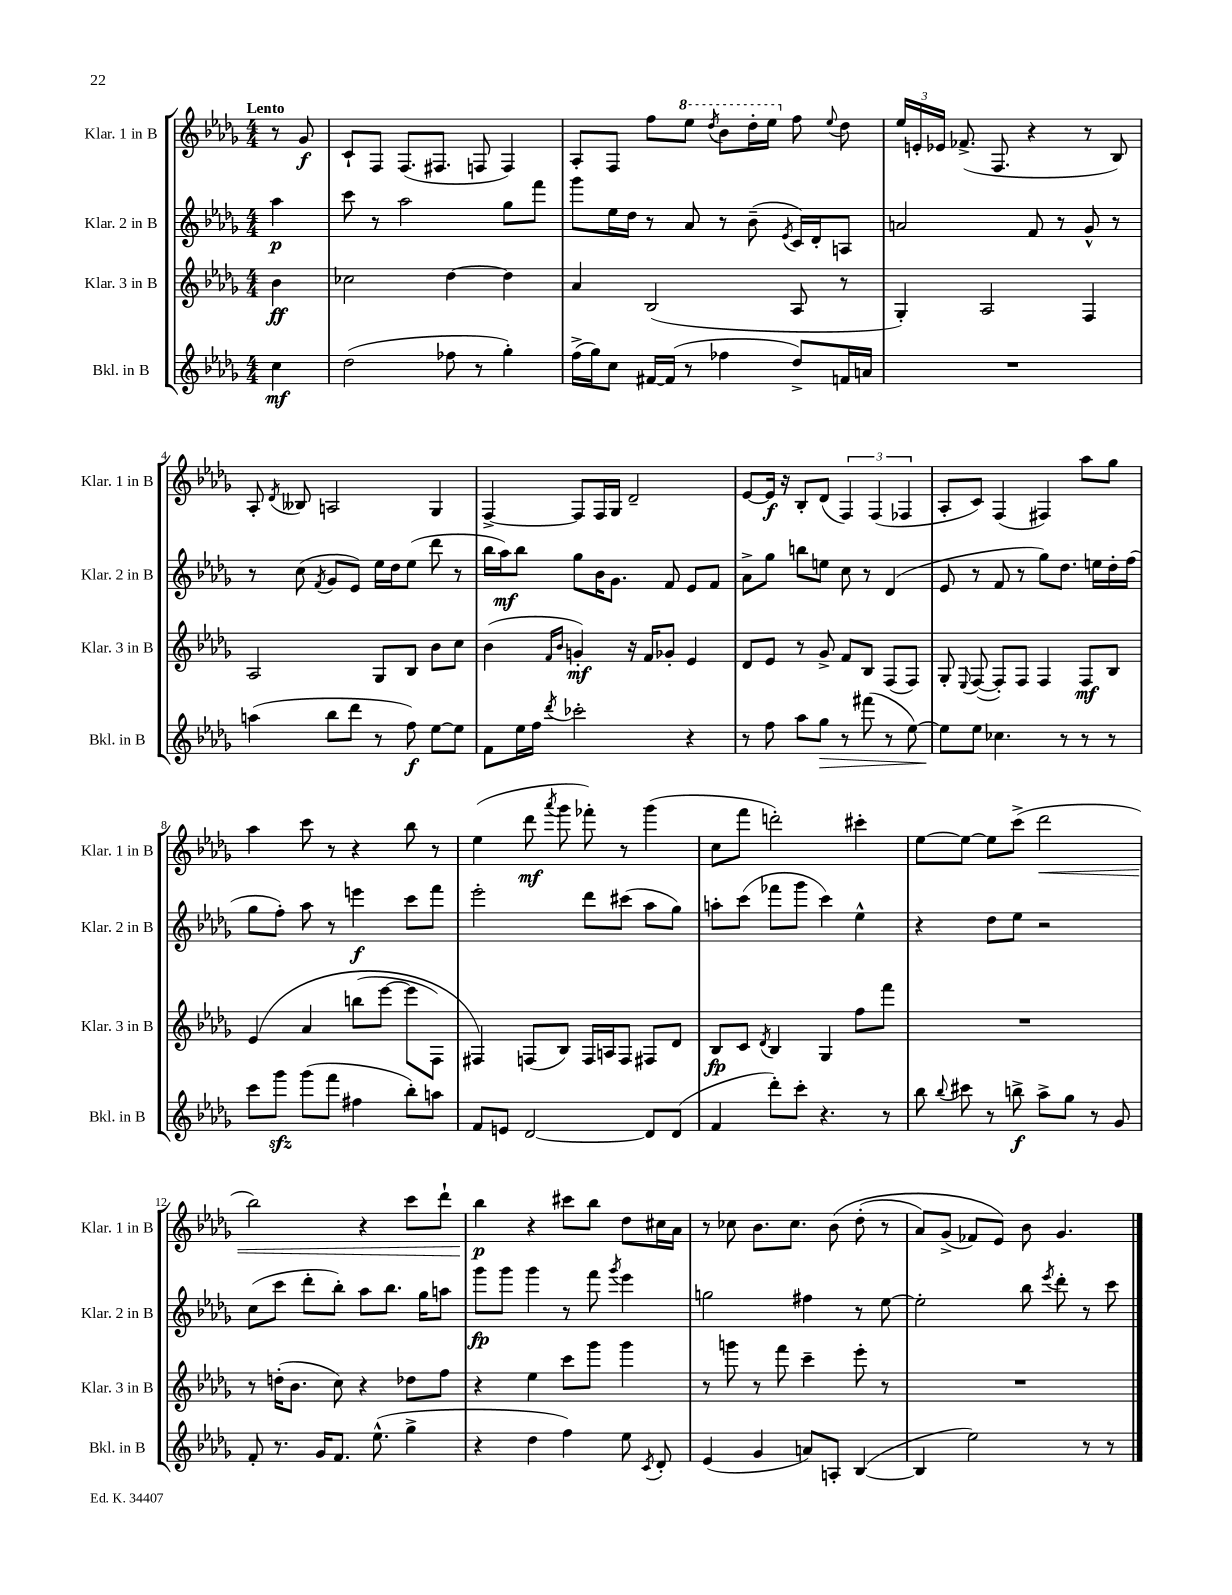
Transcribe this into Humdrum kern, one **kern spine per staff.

**kern	**kern	**kern	**kern
*staff4	*staff3	*staff2	*staff1
*clefG2	*clefG2	*clefG2	*clefG2
*k[b-e-a-d-g-]	*k[b-e-a-d-g-]	*k[b-e-a-d-g-]	*k[b-e-a-d-g-]
*M4/4	*M4/4	*M4/4	*M4/4
4cc	4b-	4aa-	8r
.	.	.	8g-
=	=	=	=
(2dd-	2cc-	8ccc	8c`
.	.	8r	8F
.	.	2aa-	(8.F
.	.	.	8.F#
8ff-	[4dd-	.	.
8r	.	.	8F
4gg-')	4dd-]	8gg-	4F)
.	.	8fff	.
=	=	=	=
(16ff^	4a-	8ggg-	8A-'
16gg-)	.	.	.
8cc	.	16ee-	8F
.	.	16dd-	.
[16f#	(2B-	8r	8ff
(16f#]	.	.	.
8r	.	8a-	8eee-
.	.	.	8qddd-
4ff-	.	8r	8bb-
.	.	(8b-~	16ddd-'
.	.	.	16eee-
.	.	8qe-	.
8dd-^)	8A-	16c)	8ff
.	.	16d-'	.
.	.	.	8qqee-
16f	8r	8A	8dd-
16a	.	.	.
=	=	=	=
1r	4G-')	2a	24ee-
.	.	.	24e'
.	.	.	24e-
.	.	.	(8.f-^
.	2A-	.	.
.	.	.	8.F
.	.	8f	4r
.	.	8r	.
.	4F	8g-^^	8r
.	.	8r	8B-)
=	=	=	=
(4aa	2A-	8r	8A-'
.	.	.	8qd-
.	.	(8cc	8B--
.	.	8qf	.
8bb-	.	8g-	2A
8ddd-	.	8e-)	.
8r	8G-	16ee-	.
.	.	16dd-	.
8ff)	8B-	(8ee-	.
[8ee-	8b-	8ddd-	4G-
8ee-]	8cc	8r	.
=	=	=	=
8f	(4b-	16bb-	[4F^
.	.	16aa-)	.
16ee-	.	8bb-	.
16ff	.	.	.
.	16qqf	.	.
8qddd-	16qqb-	.	.
2ccc-'	4g')	8gg-	8F]
.	.	16b-	16F
.	.	8.g-	16G-
.	16r	.	2d-~
.	16f	.	.
.	8g-'	8f	.
4r	4e-	8e-	.
.	.	8f	.
=	=	=	=
8r	8d-	8a-^	[8e-
8ff	8e-	8gg-	16e-]
.	.	.	16r
8aa-	8r	8bb	8B-'
8gg-	8g-^	8ee	(8d-
8r	8f	8cc	6F)
(8fff#	8B-	8r	.
.	.	.	(6F
8r	(8F	(4d-	.
.	.	.	6F-
[8ee-)	8F)	.	.
=	=	=	=
8ee-]	8G-'	8e-	8A-'
.	8qqE-	.	.
8ee-	([8F	8r	8c)
4.cc-	8F'])	8f	(4F
.	8F	8r	.
.	4F	8gg-)	4F#)
8r	.	8.dd-	.
8r	8F	.	8aa-
.	.	16ee	.
8r	8B-	16dd-'	8gg-
.	.	(16ff	.
=	=	=	=
8ccc	&(4e-	8gg-	4aa-
8ggg-	.	8ff')	.
(8ggg-	4a-	8aa-	8ccc
8fff	.	8r	8r
4ff#	(8bb	4eee	4r
.	[8eee-	.	.
8bb-')	8eee-]	8ccc	8bb-
8aa	8F)	8fff	8r
=	=	=	=
8f	4F#&)	2eee-'	(4ee-
8e	.	.	.
[2d-	(8F	.	8ddd-
.	.	.	8qaaa-
.	8B-)	.	8ggg-
.	16F	8ddd-	8fff-')
.	16A	.	.
.	8F	(8ccc#	8r
8d-]	8F#	8aa-	(4ggg-
(8d-	8d-	8gg-)	.
=	=	=	=
4f	8B-	8aa'	8cc
.	8c	(8ccc	8fff
.	8qd-	.	.
8ddd-')	4B-	8fff-	2ddd')
8ccc'	.	8ggg-	.
4.r	4G-	4ccc)	.
.	8ff	4ee-^^	4ccc#'
8r	8fff	.	.
=	=	=	=
8bb-	1r	4r	[8ee-
8qqbb-	.	.	.
8ccc#	.	.	8ee-_
8r	.	8dd-	8ee-]
8bb^	.	8ee-	(8ccc^
8aa-^	.	2r	2ddd-
8gg-	.	.	.
8r	.	.	.
8g-	.	.	.
=	=	=	=
8f'	8r	(8cc	2bb-)
8.r	(16dd'	8ccc	.
.	8.b-	.	.
.	.	8ddd-'	.
16g-	.	.	.
8.f	8cc)	8bb-')	.
.	4r	8aa-	4r
(8.ee-^^	.	.	.
.	.	8.bb-	.
4gg-^	8dd-	.	8ccc
.	.	16gg-	.
.	8ff	8aa	8ddd-`
=	=	=	=
4r	4r	8ggg-	4bb-
.	.	8ggg-	.
4dd-	4ee-	4ggg-	4r
4ff)	8ccc	8r	8ccc#
.	8ggg-	8fff	8bb-
.	.	8qggg-	.
8ee-	4ggg-	4eee-	8dd-
8qc	.	.	.
8d-'	.	.	16cc#
.	.	.	16a-
=	=	=	=
(4e-	8r	2gg	8r
.	8ggg	.	8cc-
4g-	8r	.	8.b-
.	8fff	.	.
.	.	.	8.cc-
8a)	4ccc~	4ff#	.
8A'	.	.	&(8b-
([4B-	8eee-'	8r	(8dd-'
.	8r	[8ee-	8r
=	=	=	=
4B-]	1r	2ee-']	8a-)
.	.	.	(8g-^
2ee-)	.	.	8f-)
.	.	.	8e-&)
.	.	8bb-	8b-
.	.	8qeee-	.
.	.	8ddd-'	4.g-
8r	.	8r	.
8r	.	8ccc	.
==	==	==	==
*-	*-	*-	*-
